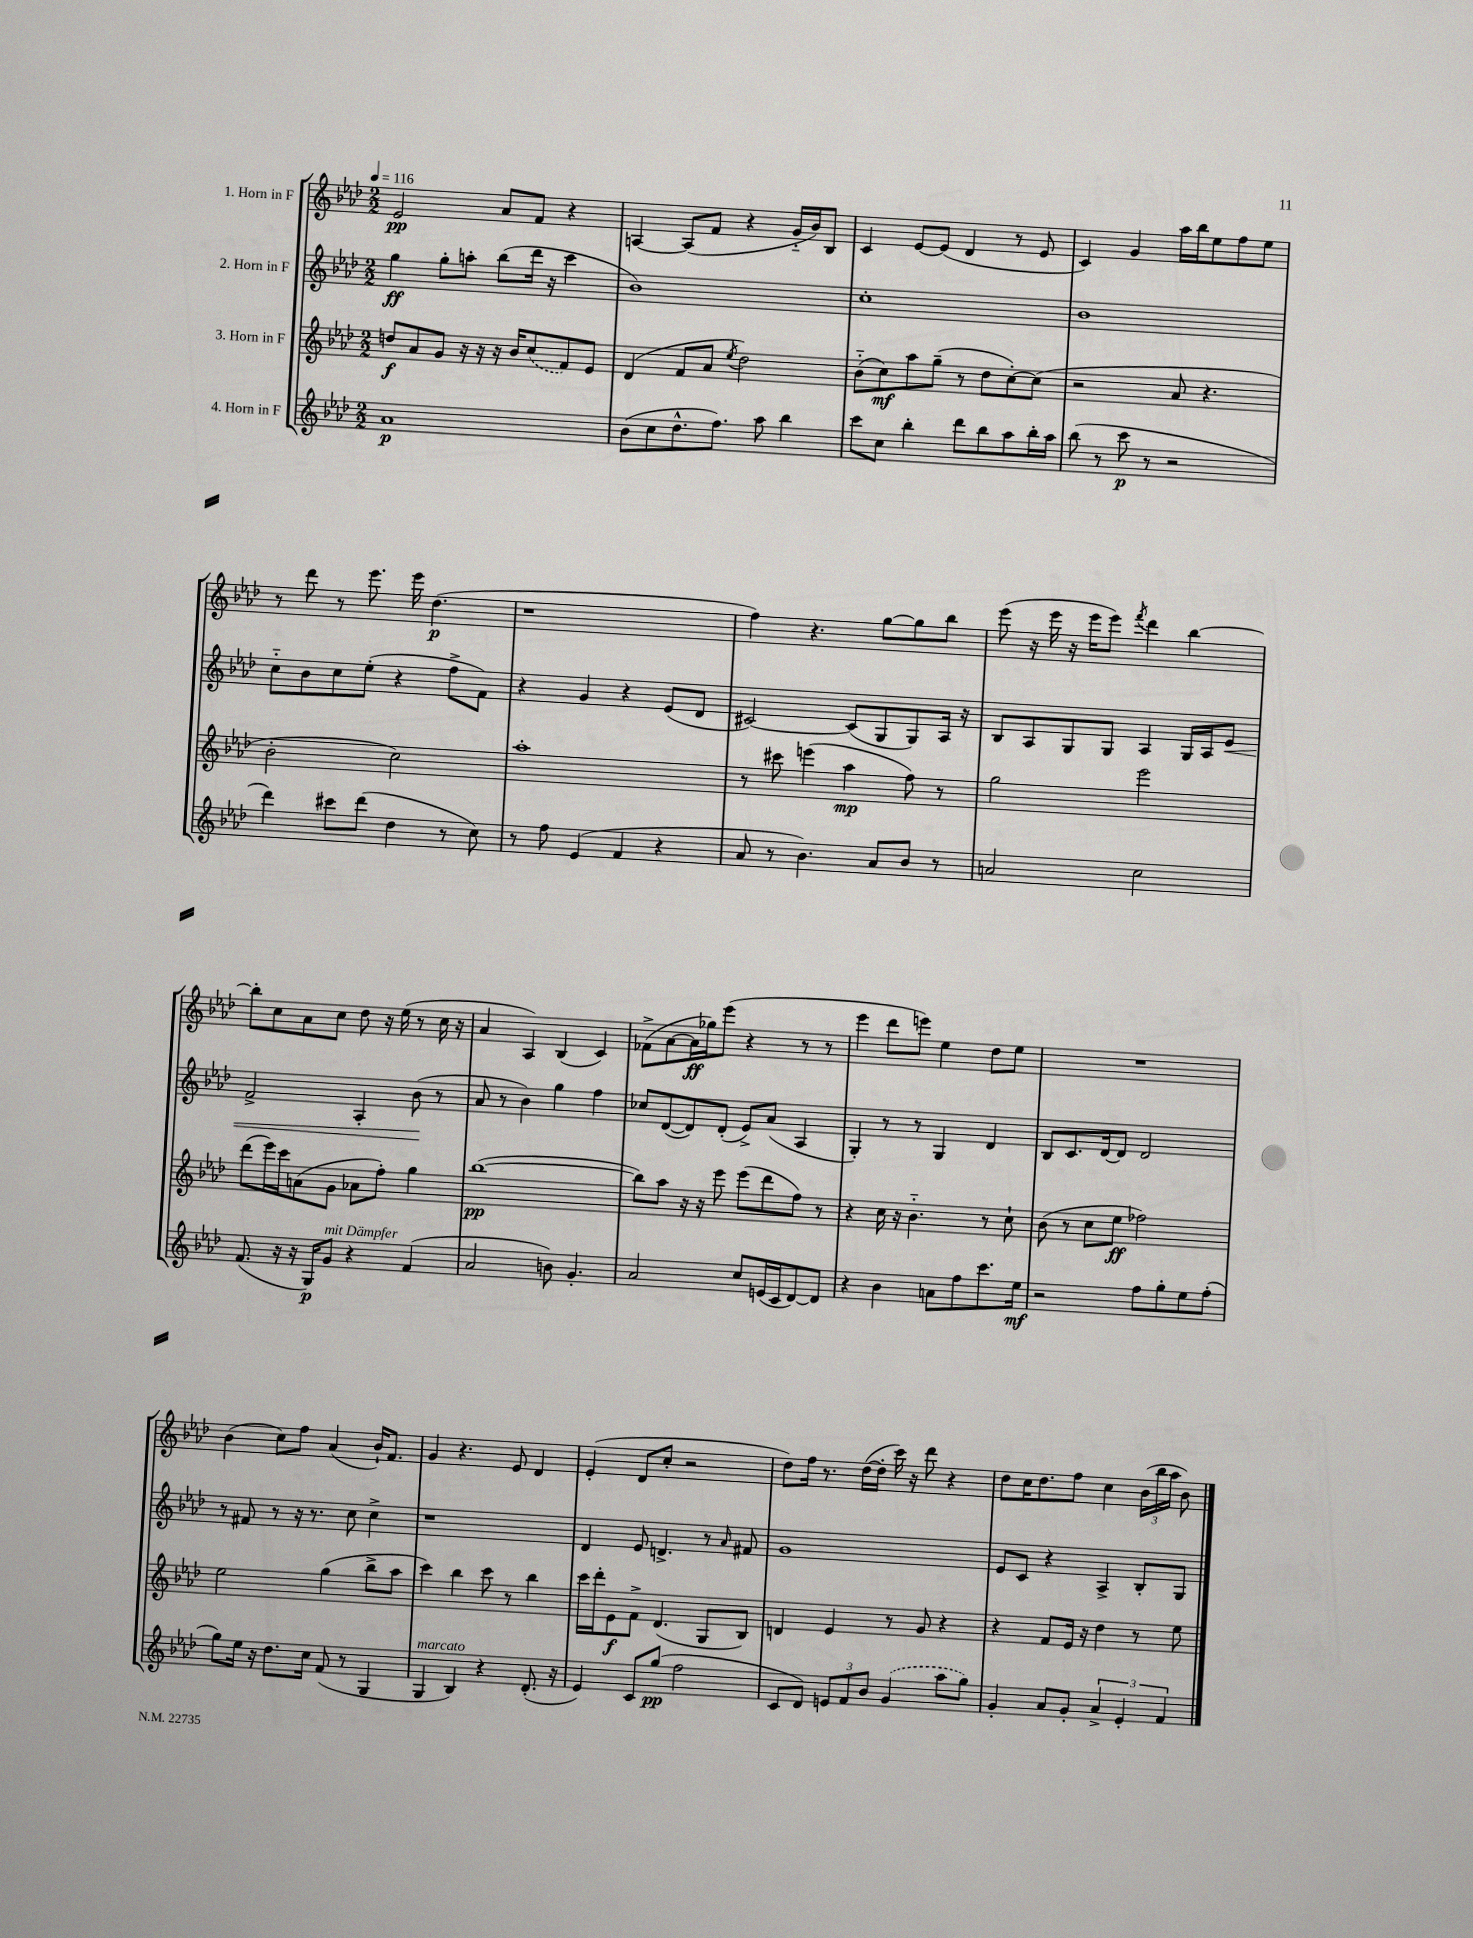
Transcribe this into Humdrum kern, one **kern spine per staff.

**kern	**dynam	**kern	**dynam	**kern	**dynam	**kern	**dynam
*part4	*part4	*part3	*part3	*part2	*part2	*part1	*part1
*staff4	*staff4	*staff3	*staff3	*staff2	*staff2	*staff1	*staff1
*I"4. Horn in F	*	*I"3. Horn in F	*	*I"2. Horn in F	*	*I"1. Horn in F	*
*clefG2	*	*clefG2	*	*clefG2	*	*clefG2	*
*k[b-e-a-d-]	*	*k[b-e-a-d-]	*	*k[b-e-a-d-]	*	*k[b-e-a-d-]	*
*M2/2	*	*M2/2	*	*M2/2	*	*M2/2	*
*MM116	*	*MM116	*	*MM116	*	*MM116	*
=1	=1	=1	=1	=1	=1	=1	=1
1a-	p	8ddn/L	f	4gg\	ff	2e-/	pp
.	.	8a-/	.	.	.	.	.
.	.	8g/J	.	8gg'\L	.	.	.
.	.	16r	.	8aan'\J	.	.	.
.	.	16r	.	.	.	.	.
.	.	16r	.	(8bb-\L	.	8a-/L	.
.	.	16b-/KL	.	.	.	.	.
.	.	(8cc/	.	16ddd-\Jk	.	8f/J	.
.	.	.	.	16r	.	.	.
.	.	8f/)	.	4ccc\	.	4r	.
.	.	8e-/J	.	.	.	.	.
=2	=2	=2	=2	=2	=2	=2	=2
(8b-\L	.	(4d-/	.	1b-)	.	[4An/	.
8cc\	.	.	.	.	.	.	.
8.dd-^^\	.	8f/L	.	.	.	(8A/L]	.
.	.	8a-/J	.	.	.	8f/J	.
8.ff\J)	.	.	.	.	.	.	.
.	.	8qee-/	.	.	.	.	.
.	.	2dd-\)	.	.	.	4r	.
8aa-\	.	.	.	.	.	.	.
4bb-\	.	.	.	.	.	16g/LL	.
.	.	.	.	.	.	16b-/J)	.
.	.	.	.	.	.	8B-/J	.
=3	=3	=3	=3	=3	=3	=3	=3
8ccc\L	.	(8b-\L	.	1cc'	.	4c/	.
8cc\J	.	8cc\)	mf	.	.	.	.
4bb-'\	.	8aa-\	.	.	.	[8e-/L	.
.	.	(8gg~\J	.	.	.	(8e-/J]	.
8ddd-\L	.	8r	.	.	.	4d-/	.
8bb-\	.	8dd-\L	.	.	.	.	.
8aa-\	.	[8cc'\)	.	.	.	8r	.
16bb-'\L	.	(8cc\J]	.	.	.	8e-/	.
16aa-\JJ	.	.	.	.	.	.	.
=4	=4	=4	=4	=4	=4	=4	=4
(8bb-\	.	2r	.	1b-	.	4c/)	.
8r	.	.	.	.	.	.	.
8ccc\	p	.	.	.	.	4g/	.
8r	.	.	.	.	.	.	.
2r	.	8a-/	.	.	.	16aa-\LL	.
.	.	.	.	.	.	16bb-\J	.
.	.	4.r	.	.	.	8ee-\	.
.	.	.	.	.	.	8ff\	.
.	.	.	.	.	.	8ee-\J	.
!!LO:LB:g=z
=5	=5	=5	=5	=5	=5	=5	=5
4ddd-\)	.	2b-'\	.	8cc\L	.	8r	.
.	.	.	.	8b-\	.	8ddd-\	.
8ccc#X\L	.	.	.	8cc\	.	8r	.
(8ddd-\J	.	.	.	(8ee-'\J	.	8.eee-\	.
4dd-\	.	2cc\)	.	4r	.	.	.
.	.	.	.	.	.	16eee-\	.
.	.	.	.	.	.	(4.dd-\	p
8r	.	.	.	8ff^\L	.	.	.
8cc\)	.	.	.	8f\J)	.	.	.
=6	=6	=6	=6	=6	=6	=6	=6
8r	.	1aa-'	.	4r	.	1r	.
8ff\	.	.	.	.	.	.	.
(4e-/	.	.	.	4g/	.	.	.
4f/	.	.	.	4r	.	.	.
4r	.	.	.	(8e-/L	.	.	.
.	.	.	.	8d-/J	.	.	.
=7	=7	=7	=7	=7	=7	=7	=7
8a-/	.	8r	.	[2c#X/)	.	4ff\)	.
8r	.	8ccc#X\	.	.	.	.	.
4.b-\)	.	(4eeen\	.	.	.	4.r	.
.	.	4aa-\	mp	(8c#/L]	.	.	.
8a-/L	.	.	.	8G/	.	[8gg\L	.
8b-/J	.	8ff\)	.	8G/)	.	8gg\]	.
8r	.	8r	.	16A-/Jk	.	8bb-\J	.
.	.	.	.	16r	.	.	.
=8	=8	=8	=8	=8	=8	=8	=8
2an/	.	2gg\	.	8B-/L	.	(8eee-\	.
.	.	.	.	8A-/	.	16r	.
.	.	.	.	.	.	16eee-\	.
.	.	.	.	8G/	.	16r	.
.	.	.	.	.	.	16eee-\KL	.
.	.	.	.	8G/J	.	8eee-\J)	.
.	.	.	.	.	.	8qfff/	.
2cc\	.	2eee-\	.	4A-/	.	4ddd-\	.
.	.	.	.	16G/LL	.	[4bb-\	.
.	.	.	.	16A-/J	.	.	.
!	!	!	!	!	!LO:HP:b	!	!
.	.	.	.	8e-/J	<	.	.
!!LO:LB:g=z
=9	=9	=9	=9	=9	=9	=9	=9
(8.f/	.	(8ddd-\L	.	2f^/	.	8bb-'\L]	.
.	.	16eee-\L)	.	.	.	8cc\	.
16r	.	16ccc\J	.	.	.	.	.
16r	.	(8an\	.	.	.	8a-\	.
16G/KL)	p	.	.	.	.	.	.
!LO:TX:a:i:t=mit Dämpfer	!	!	!	!	!	!	!
8g/J	.	8g\J	.	.	.	8cc\J	.
4r	.	8a-X\L	.	4A-'/	.	8dd-\	.
.	.	8ff'\J)	.	.	.	16r	.
.	.	.	.	.	.	(16ee-\	.
(4f/	.	4gg\	.	(8b-\	.	8r	.
.	.	.	.	8r	[	16cc\	.
.	.	.	.	.	.	16r	.
=10	=10	=10	=10	=10	=10	=10	=10
2a-/	.	([1bb-	pp	8a-/	.	4a-/	.
.	.	.	.	8r	.	.	.
.	.	.	.	4b-\)	.	4A-/)	.
8bn\)	.	.	.	4gg\	.	(4B-/	.
4.g'/	.	.	.	.	.	.	.
.	.	.	.	4ff\	.	4c/)	.
=11	=11	=11	=11	=11	=11	=11	=11
2a-/	.	8bb-\L])	.	8cc-X/L	.	(8f-X^\L	.
.	.	8aa-\J	.	([8d-/	.	[8a-\	.
.	.	16r	.	8d-/])	.	16a-\L]	ff
.	.	16r	.	.	.	16gg-X\J)	.
.	.	8eee-\	.	(8d-'/J	.	(8eee-\J	.
8cc/L	.	(8eee-\L	.	8e-^/L)	.	4r	.
(16en/L	.	8ddd-\	.	(8a-/J	.	.	.
16c/J	.	.	.	.	.	.	.
[8d-/)	.	8ff\J)	.	4A-/	.	8r	.
8d-/J]	.	8r	.	.	.	8r	.
=12	=12	=12	=12	=12	=12	=12	=12
4r	.	4r	.	4G'/)	.	4eee-\	.
4b-\	.	16cc\	.	8r	.	8ddd-\L	.
.	.	16r	.	.	.	.	.
.	.	4.b-\	.	8r	.	8eeen\J)	.
8an\L	.	.	.	4G/	.	4ee-\	.
8ff\	.	.	.	.	.	.	.
8.ccc\	.	8r	.	4d-/	.	8dd-\L	.
.	.	8cc`\	.	.	.	8ee-\J	.
16ee-\Jk	mf	.	.	.	.	.	.
=13	=13	=13	=13	=13	=13	=13	=13
2r	.	(8b-\	.	8B-/L	.	1r	.
.	.	8r	.	8.c/	.	.	.
.	.	8cc\L	.	.	.	.	.
.	.	.	.	[16d-/k	.	.	.
.	.	8ee-\J	ff	8d-/J]	.	.	.
8ff\L	.	2ff-X\)	.	2d-/	.	.	.
8gg'\	.	.	.	.	.	.	.
8ee-\	.	.	.	.	.	.	.
(8ff'\J	.	.	.	.	.	.	.
!!LO:LB:g=z
=14	=14	=14	=14	=14	=14	=14	=14
8gg\L)	.	2ee-\	.	8r	.	(4b-\	.
16ee-\Jk	.	.	.	8f#X/	.	.	.
16r	.	.	.	.	.	.	.
8.dd-\L	.	.	.	8r	.	8cc\L)	.
.	.	.	.	16r	.	8ff\J	.
16cc\Jk	.	.	.	8.r	.	.	.
(8f/	.	(4gg\	.	.	.	(4a-/	.
8r	.	.	.	8cc\	.	.	.
4G/	.	8bb-^\L	.	4cc^\	.	16b-`/KL)	.
.	.	.	.	.	.	8.f/J	.
.	.	8aa-\J	.	.	.	.	.
=15	=15	=15	=15	=15	=15	=15	=15
!LO:TX:a:i:t=marcato	!	!	!	!	!	!	!
4G/	.	4ccc\)	.	1r	.	4g/	.
4B-/)	.	4bb-\	.	.	.	4.r	.
4r	.	8ccc\	.	.	.	.	.
.	.	8r	.	.	.	8e-/	.
(8.d-'/	.	4bb-\	.	.	.	4d-/	.
16r	.	.	.	.	.	.	.
=16	=16	=16	=16	=16	=16	=16	=16
4e-/)	.	16ccc\LL	.	4d-/	.	(4e-'/	.
.	.	16ddd-'\J	.	.	.	.	.
.	.	8e-\	f	.	.	.	.
8c/L	.	8f^\J	.	8e-/	.	8d-/L	.
(8gg/J	pp	(4.d-/	.	4.dn^/	.	8cc'/J	.
2ff\	.	.	.	.	.	2r	.
.	.	8G/L	.	8r	.	.	.
.	.	.	.	16qqa-/	.	.	.
.	.	8B-/J)	.	8f#X/	.	.	.
=17	=17	=17	=17	=17	=17	=17	=17
8c/L	.	4dn/	.	1g	.	8dd-\L)	.
8d-/J)	.	.	.	.	.	16ff\Jk	.
.	.	.	.	.	.	8.r	.
12en/L	.	4e-/	.	.	.	.	.
12f/	.	.	.	.	.	.	.
.	.	.	.	.	.	([16dd-\LL	.
12b-/J	.	.	.	.	.	.	.
.	.	.	.	.	.	16dd-'\JJ]	.
(4g/	.	8r	.	.	.	16ccc\)	.
.	.	.	.	.	.	16r	.
.	.	8g/	.	.	.	8ddd-\	.
8aa-\L	.	4r	.	.	.	4r	.
8gg\J)	.	.	.	.	.	.	.
=18	=18	=18	=18	=18	=18	=18	=18
4g'/	.	4r	.	8e-/L	.	8dd-\L	.
.	.	.	.	8c/J	.	16cc\K	.
.	.	.	.	.	.	8.dd-\	.
8a-/L	.	8f/L	.	4r	.	.	.
8g'/J	.	16e-/Jk	.	.	.	8ff\J	.
.	.	16r	.	.	.	.	.
6a-^/	.	4dd-\	.	4A-^/	.	4cc\	.
6e-'/	.	.	.	.	.	.	.
.	.	8r	.	8B-'/L	.	(24b-\LL	.
.	.	.	.	.	.	24bb-\	.
6f/	.	.	.	.	.	24aa-\JJ	.
.	.	8ee-\	.	8G/J	.	8b-\)	.
==	==	==	==	==	==	==	==
*-	*-	*-	*-	*-	*-	*-	*-
